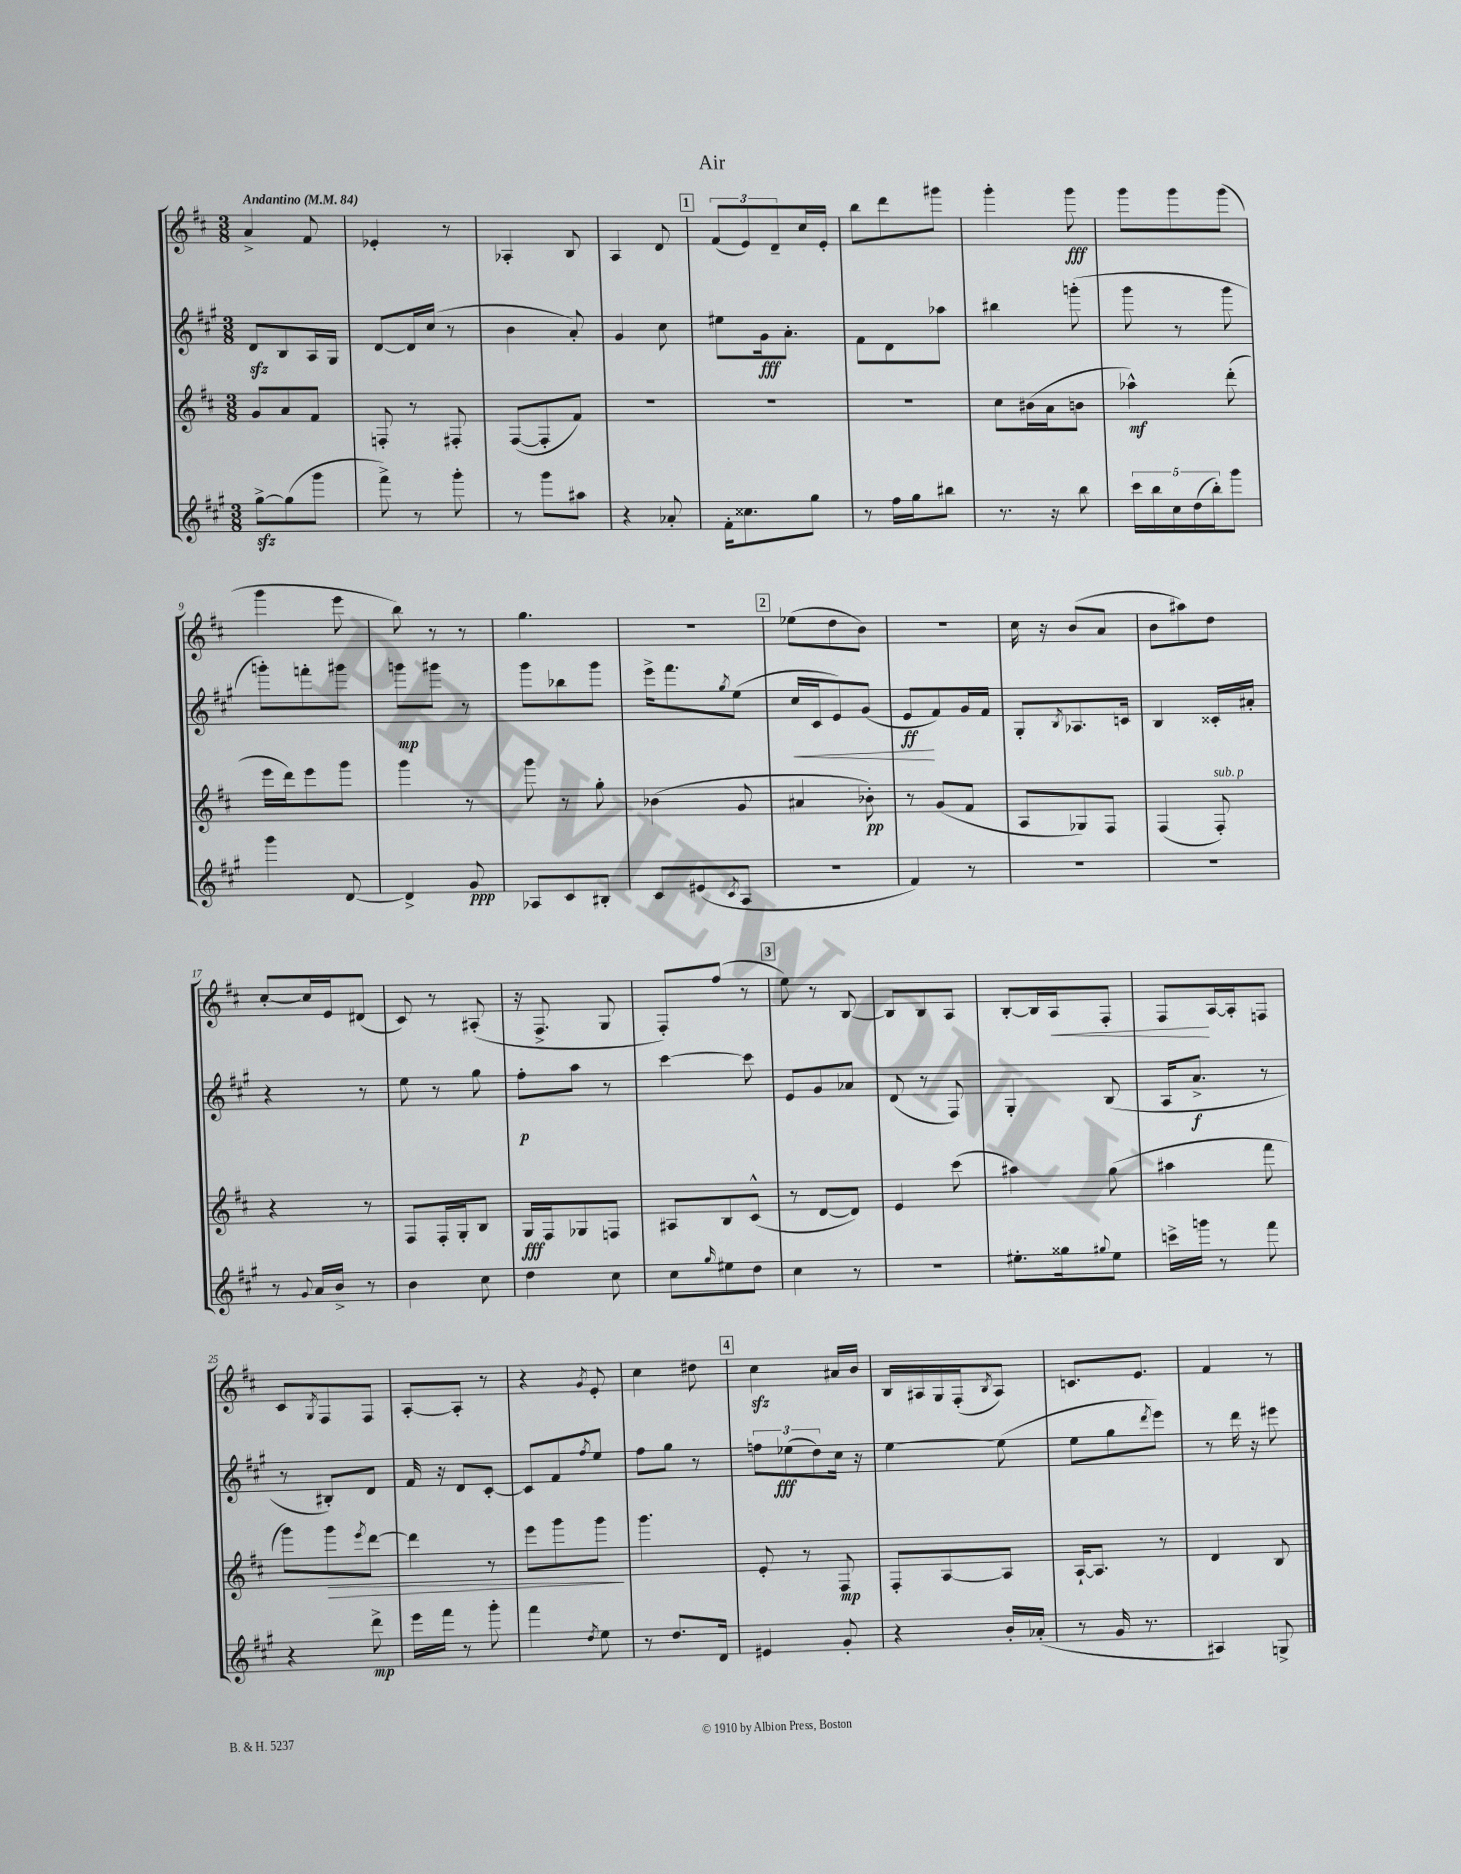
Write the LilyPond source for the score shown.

\header { title = "Air" }
<<
\new StaffGroup <<
\new Staff = "s0" {
    \clef treble \key d \major \numericTimeSignature \time 3/8 \tempo "Andantino" 4 = 84
    a'4-> fis'8 |
    ees'4-. r8 |
    aes4-. b8 |
    a4 d'8 |
    \mark \markup { \box "1" } \tuplet 3/2 { fis'8( e'8) d'8-- } cis''16 e'16-. |
    b''8 d'''8 gis'''8 |
    g'''4-. g'''8\fff |
    g'''8 g'''8 g'''8( |
    g'''4 e'''8 |
    b''8) r8 r8 |
    g''4. |
    R4. |
    \mark \markup { \box "2" } ees''8( d''8 b'8) |
    R4. |
    cis''16 r16 b'8( a'8 |
    b'8 ais''8) d''8 |
    cis''8~-. cis''16 e'16 dis'8( |
    cis'8) r8 ais8-.( |
    r16 fis8.-> g8 |
    fis8-.) fis''8( r8 |
    \mark \markup { \box "3" } e''8) r8 b8~ |
    b8 b8 a8 |
    b8~-. b16 a16\< fis8-. |
    fis8\! a16~ a16-. f8 |
    cis'8 \acciaccatura { g8 } fis8 fis8 |
    a8~-. a8-. r8 |
    r4 \acciaccatura { g'8 } e'8-. |
    cis''4 dis''8 |
    \mark \markup { \box "4" } cis''4\sfz ais'16 b'16 |
    b16 ais16 g16 fis16-.( \acciaccatura { b8 } ais8) |
    c'8. e'8. |
    fis'4 r8 \bar "|." |
}
\new Staff = "s1" {
    \clef treble \key a \major \numericTimeSignature \time 3/8
    d'8\sfz b8 a16 gis16 |
    d'8~ d'16 cis''16( r8 |
    b'4 a'8-.) |
    gis'4 cis''8 |
    \mark \markup { \box "1" } eis''8 gis'16\fff a'8.-. |
    fis'8 d'8 aes''8 |
    bis''4 g'''8-.( |
    gis'''8 r8 gis'''8 |
    g'''8-.) f'''8-. gis'''8 |
    g'''8\mp gis'''8 r8 |
    gis'''8 bes''8 gis'''8 |
    e'''16-> fis'''8. \acciaccatura { gis''8 } e''8( |
    \mark \markup { \box "2" } cis''16\< cis'16 e'8) gis'8( |
    e'8\ff\! fis'8) gis'16 fis'16 |
    gis8-. \acciaccatura { b8 } aes8. c'16 |
    b4 cisis'16-. ais'16-. |
    r4 r8 |
    e''8 r8 gis''8 |
    fis''8-.\p a''8 r8 |
    cis'''4~ cis'''8 |
    \mark \markup { \box "3" } e'8 gis'8 aes'8 |
    d'8( r8 fis8) |
    gis4-. b8( |
    a16 a'8.->\f r8 |
    r8 bis8-.) d'8 |
    fis'16 r16 d'8 cis'8~-. |
    cis'8 fis'8 \acciaccatura { fis''8 } e''8 |
    fis''8 gis''8 r8 |
    \mark \markup { \box "4" } \tuplet 3/2 { f''8 ees''8\fff( d''8) } cis''16 r16 |
    e''4~ e''8( |
    e''8 gis''8 \acciaccatura { d'''8 } e'''8) |
    r8 d'''16 r16 eis'''8 \bar "|." |
}
\new Staff = "s2" {
    \clef treble \key d \major \numericTimeSignature \time 3/8
    g'8 a'8 fis'8 |
    f8-. r8 fis8-. |
    fis8~( fis8-. fis'8) |
    R4. |
    \mark \markup { \box "1" } R4. |
    R4. |
    cis''8 bis'16( a'16 b'8 |
    aes''4-^\mf) d'''8-.( |
    e'''16 d'''16) e'''8 g'''8 |
    g'''4 r8 |
    g'''8 r8 g''8-. |
    bes'4( g'8 |
    \mark \markup { \box "2" } ais'4 bes'8-.\pp) |
    r8 g'8( fis'8 |
    a8 ges8) fis8 |
    fis4( fis8-.^\markup { \italic "sub. p" }) |
    r4 r8 |
    fis8 fis16-. g16-. b8 |
    g16\fff fis16 ges8 f8 |
    ais8 b8 cis'8-^( |
    \mark \markup { \box "3" } r8 d'8~ d'8) |
    e'4 cis'''8( |
    ais''4) g''8( |
    ais''4 fis'''8 |
    g'''8) g'''8\> \acciaccatura { e'''8 } d'''8~ |
    d'''4 r8 |
    e'''8 g'''8 g'''8\! |
    g'''4. |
    \mark \markup { \box "4" } e'8-. r8 fis8\mp |
    fis8-. a8~ a8 |
    a16~-! a8. r8 |
    d'4 b8 \bar "|." |
}
\new Staff = "s3" {
    \clef treble \key a \major \numericTimeSignature \time 3/8
    gis''8~->\sfz gis''8( gis'''8 |
    fis'''8->) r8 gis'''8-. |
    r8 gis'''8 ais''8 |
    r4 aes'8-. |
    \mark \markup { \box "1" } fis'16-. cisis''8. gis''8 |
    r8 fis''16 gis''16 bis''8 |
    r8. r16 b''8 |
    \tuplet 5/4 { cis'''16 b''16 cis''16 d''16( b''16-.) } gis'''8 |
    gis'''4 d'8~ |
    d'4-> gis'8\ppp |
    aes8 cis'8 bis8-. |
    cis'8 eis'8( \acciaccatura { cis'8 } a8 |
    \mark \markup { \box "2" } R4. |
    fis'4) r8 |
    R4. |
    R4. |
    r8 \appoggiatura { gis'8 } a'16 b'16-> r8 |
    b'4 cis''8 |
    d''4 cis''8 |
    cis''8 \grace { gis''16 } eis''8 d''8 |
    \mark \markup { \box "3" } cis''4 r8 |
    r4. |
    eis''8.-. gisis''16 \appoggiatura { gis''8 } eis''8 |
    c'''16-> g'''16 r8 fis'''8 |
    r4 d'''8->\mp |
    e'''16 fis'''16 r8 gis'''8-. |
    fis'''4 \acciaccatura { d''8 } e''8 |
    r8 d''8. d'16 |
    \mark \markup { \box "4" } eis'4 gis'8-. |
    r4 b'16-. aes'16-.( |
    r8 gis'16 r8. |
    ais4) g8-> \bar "|." |
}
>>
>>
